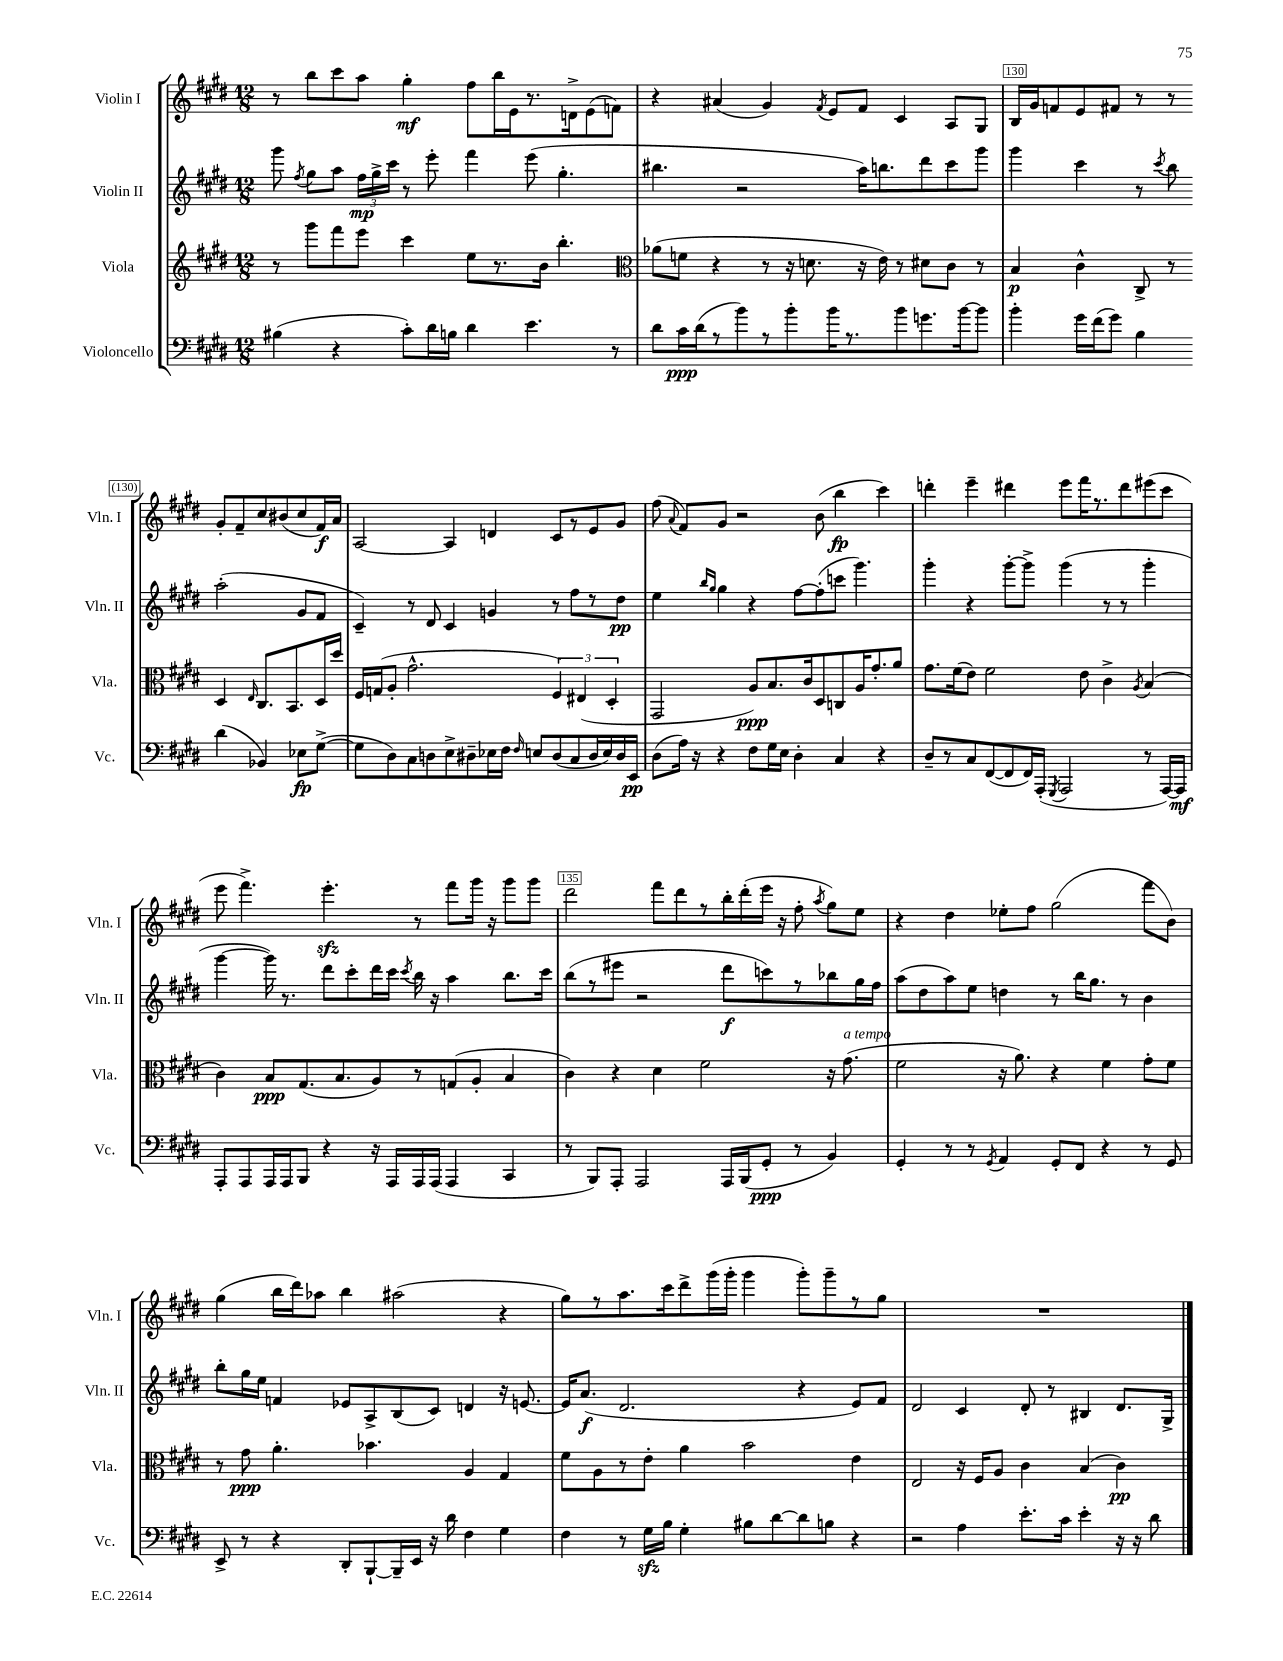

**kern	**kern	**kern	**kern
*staff4	*staff3	*staff2	*staff1
*clefF4	*clefG2	*clefG2	*clefG2
*k[f#c#g#d#]	*k[f#c#g#d#]	*k[f#c#g#d#]	*k[f#c#g#d#]
*M12/8	*M12/8	*M12/8	*M12/8
(4B#	8r	8ggg#	8r
.	.	8qff#	.
.	8ggg#	8gg#	8bb
4r	8fff#	8aa	8ccc#
.	8eee	24ff#	8aa
.	.	24gg#^	.
.	.	24ccc#	.
8c#')	4ccc#	8r	4gg#'
16d#	.	8eee'	.
16B	.	.	.
4d#	8ee	4fff#	8ff#
.	8.r	.	16bb
.	.	.	16e
4.e	.	(8eee	8.r
.	16b	.	.
.	4.bb'	4.gg#'	.
.	.	.	16d^
.	.	.	(8e
8r	.	.	8f)
=	=	=	=
*	*clefC3	*	*
8d#	(8a-	4.bb#	4r
16c#	8f	.	.
(16d#	.	.	.
8r	4r	.	(4a#
8b)	.	2r	.
8r	8r	.	4g#)
8b'	16r	.	.
.	8.d	.	.
.	.	.	8qf#
16b	.	.	8e
8.r	.	.	.
.	16r	16aa)	8f#
.	16e)	8.bb	.
8b	8r	.	4c#
8.g	8d#	8ddd#	.
.	8c#	8ccc#	8A
[16b	.	.	.
8b]	8r	8ggg#	8G#
=	=	=	=
4b'	4B	4ggg#	16B
.	.	.	16g#
.	.	.	8f
16g#	4c#^^	4ccc#	8e
(16f#	.	.	.
8g#)	.	.	8f#
4B	8C#^	8r	8r
.	.	8qccc#	.
.	8r	8bb	8r
(4d#	4D#	(2aa'	8g#'
.	.	.	8f#~
.	16qqE	.	.
4BB-)	8.C#	.	8cc#
.	.	.	(8b#
.	8.BB	.	.
8E-	.	8g#	8cc#
([8G#^	16D#	8f#	16f#)
.	16dd#	.	16a
=	=	=	=
8G#]	16F#	4c#~)	[2A
.	(16G	.	.
8D#)	8A'	.	.
8C#	2.g#^^	8r	.
8D	.	8d#	.
8E^	.	4c#	4A]
8D#~	.	.	.
16E-	.	4g	4d
16F#	.	.	.
16qqF#	.	.	.
8E	.	.	.
(8D#	6F#)	8r	8c#
8C#	.	8ff#	8r
.	(6E#	.	.
16D#	.	8r	8e
16E)	.	.	.
.	6D#'	.	.
16D#	.	8dd#	8g#
16EE	.	.	.
=	=	=	=
(8D#	2GG#	4ee	(8ff#
.	.	.	8qqa
16A)	.	.	8f#)
16r	.	.	.
.	.	16qqbb	.
.	.	16qqgg#	.
4r	.	4gg#	8g#
.	.	.	2r
8F#	8A)	4r	.
16G#	8.B	.	.
16E	.	.	.
4D#'	.	[8ff#	.
.	16c#	.	.
.	8D#	(8ff#']	(8b
4C#	8C	8ccc	4bb
.	16A	4.ggg#)	.
.	8.g#'	.	.
4r	.	.	4ccc#)
.	8a	.	.
=	=	=	=
8D#~	8.g#	4ggg#'	4ddd'
8r	.	.	.
.	(16f#	.	.
8C#	8e)	4r	4eee~
([8FF#	2f#	.	.
8FF#]	.	[8ggg#'	4ddd#
16FF#)	.	8ggg#^]	.
(16AAA'	.	.	.
8qGGG#	.	.	.
2AAA	.	(4ggg#	8eee
.	8e	.	16fff#
.	.	.	8.r
.	4c#^	8r	.
.	.	8r	8ddd#
.	8qA	.	.
8r	(4B	4ggg#'	(8eee#
[16AAA)	.	.	8ccc#
16AAA]	.	.	.
=	=	=	=
8AAA'	4c#)	[4ggg#	8eee
8AAA	.	.	4.fff#^)
16AAA	8B	16ggg#])	.
16AAA	.	8.r	.
8BBB	(8.G#	.	.
4r	.	8ddd#	4.eee'
.	8.B	.	.
.	.	8ccc#'	.
16r	8A)	16ddd#	.
16AAA	.	16ccc#	.
.	.	8qccc#	.
16AAA	8r	16bb	8r
(16AAA	.	16r	.
4AAA	(8G	4aa	8fff#
.	8A'	.	16ggg#
.	.	.	16r
4CC#	4B	8.bb	8ggg#
.	.	.	8ggg#
.	.	16ccc#	.
=	=	=	=
8r	4c#)	(8bb	2ddd#
8BBB)	.	8r	.
8AAA'	4r	8eee#	.
2AAA	.	2r	.
.	4d#	.	8fff#
.	.	.	8ddd#
.	2f#	.	8r
16AAA	.	8ddd#	16bb'
(16BBB	.	.	(16ddd#'
8GG#'	.	8ccc)	16eee
.	.	.	16r
8r	.	8r	8ff#'
.	.	.	8qaa
4BB)	16r	8bb-	8gg#)
.	(8.g#	.	.
.	.	16gg#	8ee
.	.	16ff#	.
=	=	=	=
4GG#'	2f#	(8aa	4r
.	.	8dd#	.
8r	.	8aa)	4dd#
8r	.	8ee	.
8qGG#	.	.	.
4AA	16r	4dd	8ee-'
.	8.a)	.	.
.	.	.	8ff#
8GG#'	4r	8r	(2gg#
8FF#	.	16bb	.
.	.	8.gg#	.
4r	4f#	.	.
.	.	8r	.
8r	8g#'	4b	8fff#
8GG#	8f#	.	8b)
=	=	=	=
8EE^	8r	8bb'	(4gg#
8r	8g#	16gg#	.
.	.	16ee	.
4r	4.a'	4f	16bb
.	.	.	16ddd#)
.	.	.	8aa-
8DD#'	.	8e-	4bb
[8BBB`	4.b-	8A^	.
16BBB~]	.	(8B	(2aa#
16EE	.	.	.
16r	.	8c#)	.
16d#	.	.	.
4F#	4A	4d	.
4G#	4G#	16r	4r
.	.	[8.e	.
=	=	=	=
4F#	8f#	16e]	8gg#)
.	.	(8.a	.
.	8A	.	8r
8r	8r	2.d#	8.aa
16G#	8e'	.	.
16B	.	.	16ccc#
4G#'	4a	.	8ddd#^
.	.	.	(16ggg#
.	.	.	16ggg#'
8B#	2b	.	4ggg#
[8d#	.	.	.
8d#]	.	4r	8ggg#')
8B	.	.	8ggg#~
4r	4e	8e)	8r
.	.	8f#	8gg#
=	=	=	=
2r	2E	2d#	1.r
4A	16r	4c#	.
.	16F#	.	.
.	8A	.	.
8.e'	4c#	8d#'	.
.	.	8r	.
16c#	.	.	.
4e'	(4B	4B#	.
16r	4c#)	8.d#	.
16r	.	.	.
8d#	.	.	.
.	.	16G#^	.
==	==	==	==
*-	*-	*-	*-
